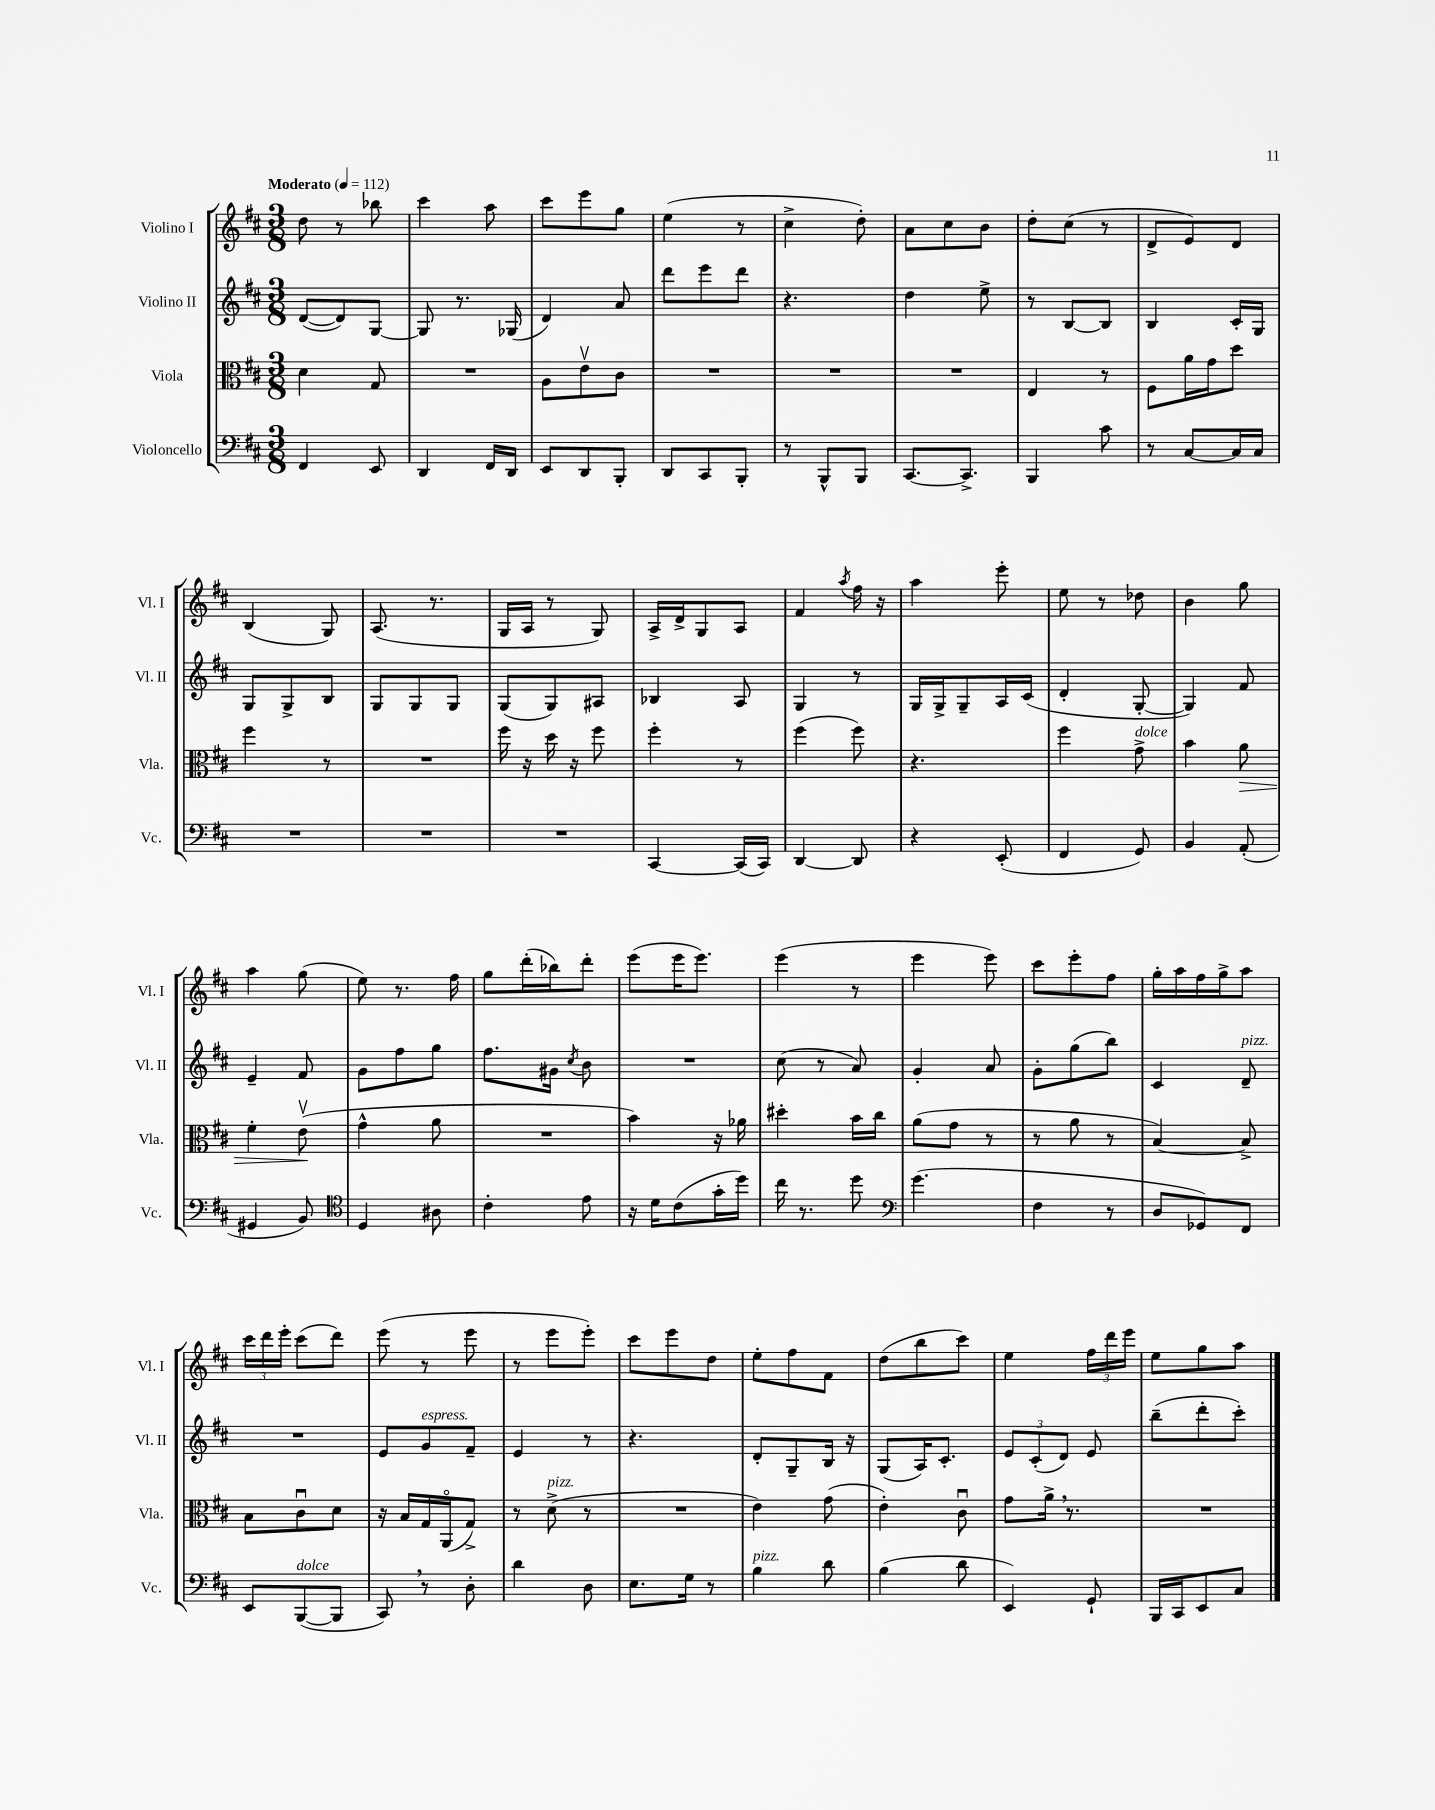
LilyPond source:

<<
\new StaffGroup <<
\new Staff = "s0" \with { instrumentName = "Violino I" shortInstrumentName = "Vl. I" } {
    \clef treble \key d \major \numericTimeSignature \time 3/8 \tempo "Moderato" 4 = 112
    \autoBeamOff d''8 r8 bes''8 |
    cis'''4 a''8 |
    cis'''8[ e'''8 g''8] |
    e''4( r8 |
    cis''4-> d''8-.) |
    a'8[ cis''8 b'8] |
    d''8[-. cis''8]( r8 |
    d'8[-> e'8) d'8] |
    b4( g8) |
    a8.( r8. |
    g16[ a16] r8 g8) |
    a16[-> d'16-> g8 a8] |
    fis'4 \acciaccatura { a''8 } fis''16 r16 |
    a''4 e'''8-. |
    e''8 r8 des''8 |
    b'4 g''8 |
    a''4 g''8( |
    e''8) r8. fis''16 |
    g''8[ d'''16-.( bes''16) d'''8]-. |
    e'''8[( e'''16 e'''8.]) |
    e'''4( r8 |
    e'''4 e'''8) |
    cis'''8[ e'''8-. fis''8] |
    g''16[-. a''16 fis''16 g''16-> a''8] |
    \tuplet 3/2 { cis'''16[ d'''16 e'''16]-. } cis'''8[( d'''8]) |
    e'''8( r8 e'''8 |
    r8 e'''8[ e'''8]-.) |
    cis'''8[ e'''8 d''8] |
    e''8[-. fis''8 fis'8] |
    d''8[( b''8 cis'''8]) |
    e''4 \tuplet 3/2 { fis''16[ d'''16 e'''16] } |
    e''8[ g''8 a''8] \bar "|." |
}
\new Staff = "s1" \with { instrumentName = "Violino II" shortInstrumentName = "Vl. II" } {
    \clef treble \key d \major \numericTimeSignature \time 3/8
    \autoBeamOff d'8[~( d'8) g8]~ |
    g8 r8. ges16( |
    d'4) a'8 |
    d'''8[ e'''8 d'''8] |
    r4. |
    d''4 e''8-> |
    r8 b8[~ b8] |
    b4 cis'16[-. g16] |
    g8[ g8-> b8] |
    g8[ g8 g8] |
    g8[( g8) ais8] |
    bes4 a8 |
    g4 r8 |
    g16[ g16-> g8-- a16 cis'16]( |
    d'4-. g8~-. |
    g4) fis'8 |
    e'4-- fis'8 |
    g'8[ fis''8 g''8] |
    fis''8.[ gis'16] \acciaccatura { cis''8 } b'8 |
    R4. |
    cis''8( r8 a'8) |
    g'4-. a'8 |
    g'8[-. g''8( b''8]) |
    cis'4 d'8--^\markup { \italic "pizz." } |
    R4. |
    e'8[ g'8^\markup { \italic "espress." } fis'8]-- |
    e'4 r8 |
    r4. |
    d'8[-. g8-- b16] r16 |
    g8[( a16) cis'8.]-. |
    \tuplet 3/2 { e'8[ cis'8-.( d'8]) } e'8 |
    b''8[--( d'''8-. cis'''8]-.) \bar "|." |
}
\new Staff = "s2" \with { instrumentName = "Viola" shortInstrumentName = "Vla." } {
    \clef alto \key d \major \numericTimeSignature \time 3/8
    \autoBeamOff d'4 g8 |
    R4. |
    a8[ e'8\upbow cis'8] |
    R4. |
    R4. |
    R4. |
    e4 r8 |
    fis8[ a'16 g'16 d''8] |
    fis''4 r8 |
    R4. |
    fis''16 r16 d''16 r16 fis''8 |
    fis''4-. r8 |
    fis''4( fis''8) |
    r4. |
    fis''4 g'8->^\markup { \italic "dolce" } |
    b'4 a'8\> |
    fis'4-. e'8\upbow\!( |
    g'4-^ a'8 |
    R4. |
    b'4) r16 aes'16 |
    dis''4-. b'16[ cis''16] |
    a'8[( g'8] r8 |
    r8 a'8 r8 |
    b4~) b8-> |
    b8[ cis'8\downbow d'8] |
    r16 b16[ g16 a,16\flageolet( g8]->) |
    r8 d'8->^\markup { \italic "pizz." }( r8 |
    R4. |
    e'4) g'8( |
    e'4-.) cis'8\downbow |
    g'8[ a'16]-> \breathe r8. |
    R4. \bar "|." |
}
\new Staff = "s3" \with { instrumentName = "Violoncello" shortInstrumentName = "Vc." } {
    \clef bass \key d \major \numericTimeSignature \time 3/8
    \autoBeamOff fis,4 e,8 |
    d,4 fis,16[ d,16] |
    e,8[ d,8 b,,8]-. |
    d,8[ cis,8 b,,8]-. |
    r8 b,,8[-^ b,,8] |
    cis,8.[~ cis,8.]-> |
    b,,4 cis'8 |
    r8 cis8[~ cis16 cis16] |
    R4. |
    R4. |
    R4. |
    cis,4~ cis,16[( cis,16]) |
    d,4~ d,8 |
    r4 e,8-.( |
    fis,4 g,8) |
    b,4 a,8-.( |
    gis,4 b,8) |
    \clef tenor d4 ais8 |
    cis'4-. e'8 |
    r16 d'16[ cis'8( g'16-. d''16]) |
    cis''16 r8. d''8 |
    \clef bass g'4.( |
    fis4 r8 |
    d8[ ges,8) fis,8] |
    e,8[ b,,8~^\markup { \italic "dolce" }( b,,8] |
    cis,8) \breathe r8 d8-. |
    d'4 d8 |
    e8.[ g16] r8 |
    b4^\markup { \italic "pizz." } d'8 |
    b4( d'8 |
    e,4) g,8-! |
    b,,16[ cis,16 e,8 cis8] \bar "|." |
}
>>
>>
\layout { \context { \Score \remove "Bar_number_engraver" } }
